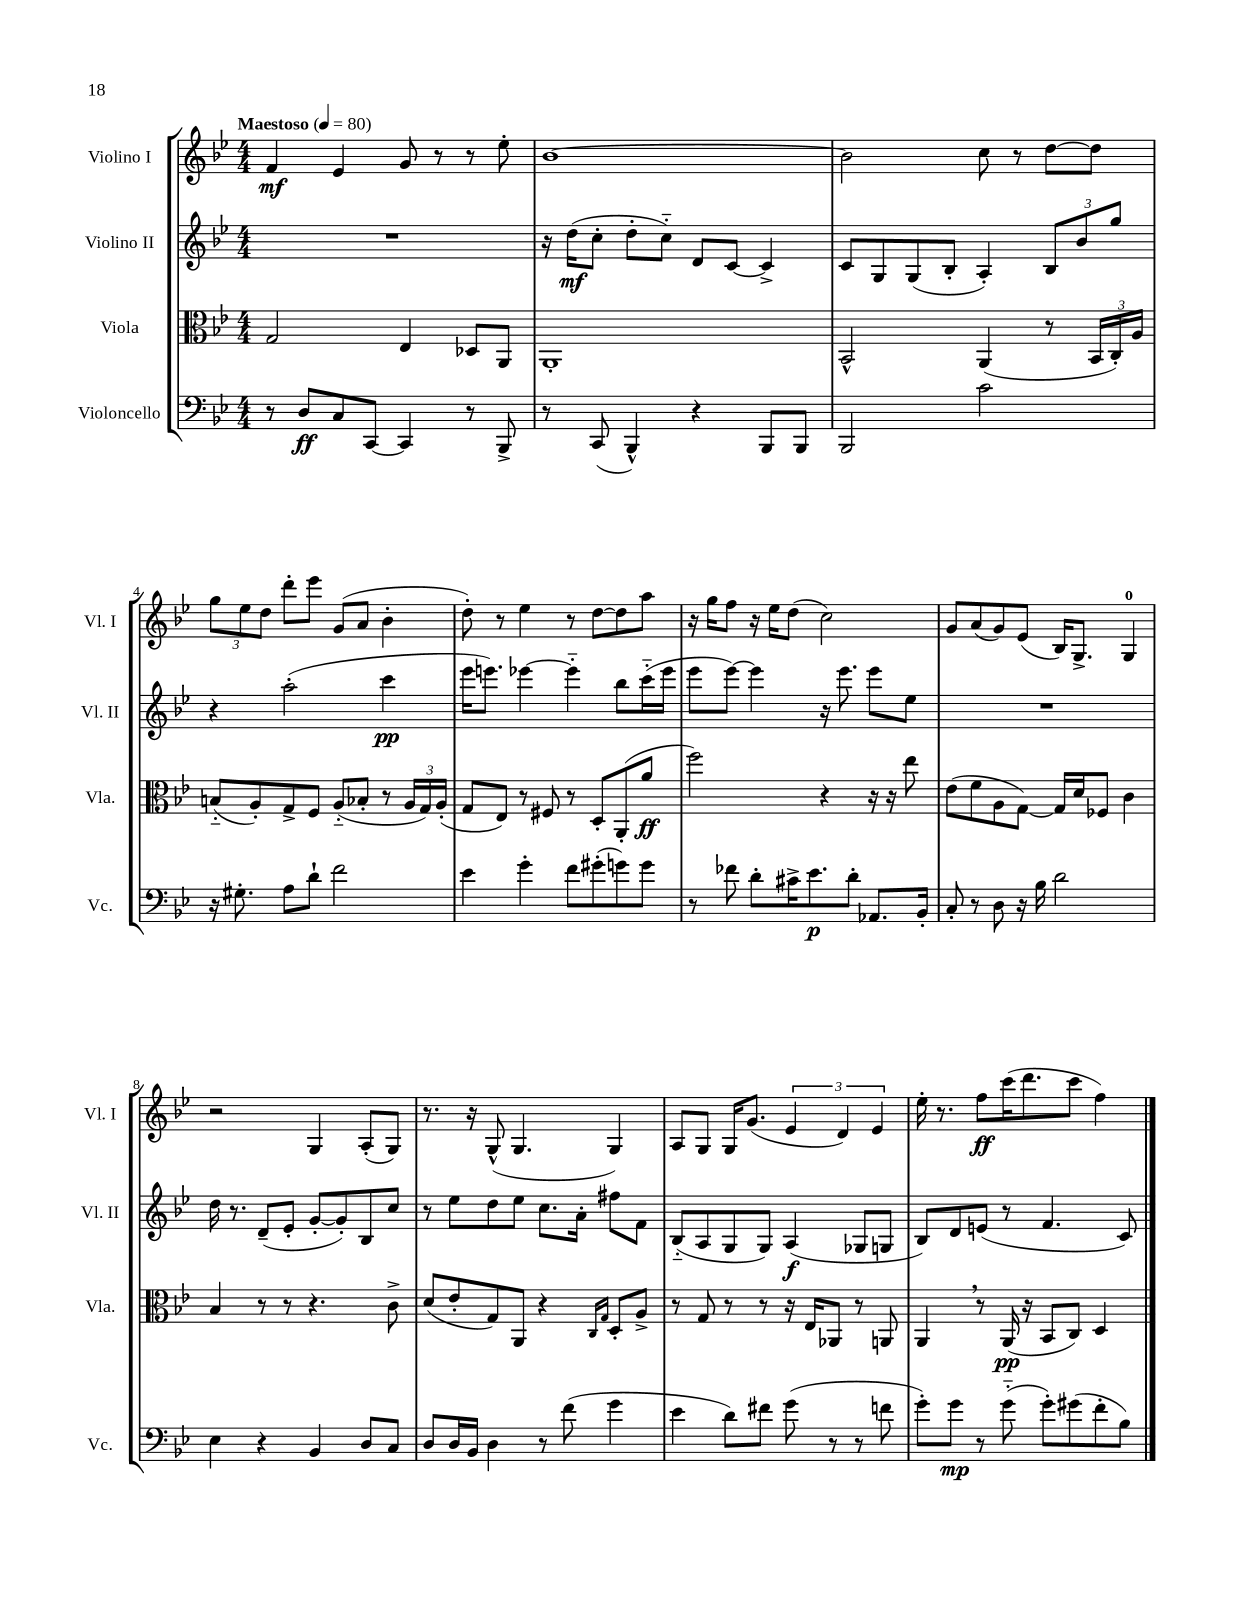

**kern	**kern	**kern	**kern
*staff4	*staff3	*staff2	*staff1
*clefF4	*clefC3	*clefG2	*clefG2
*k[b-e-]	*k[b-e-]	*k[b-e-]	*k[b-e-]
*M4/4	*M4/4	*M4/4	*M4/4
*MM80	*MM80	*MM80	*MM80
8r	2G	1r	4f
8D	.	.	.
8C	.	.	4e-
[8CC	.	.	.
4CC]	4E-	.	8g
.	.	.	8r
8r	8D-	.	8r
8BBB-^	8AA	.	8ee-'
=	=	=	=
8r	1AA'	16r	[1b-
.	.	(16dd	.
(8CC	.	8cc'	.
4BBB-^^)	.	8dd'	.
.	.	8cc'~)	.
4r	.	8d	.
.	.	[8c	.
8BBB-	.	4c^]	.
8BBB-	.	.	.
=	=	=	=
2BBB-	2BB-^^	8c	2b-]
.	.	8G	.
.	.	(8G	.
.	.	8B-'	.
2c	(4AA	4A')	8cc
.	.	.	8r
.	8r	12B-	[8dd
.	.	12b-	.
.	24BB-	.	8dd]
.	24C')	12gg	.
.	24A	.	.
=	=	=	=
16r	(8B'~	4r	12gg
8.G#'	.	.	.
.	.	.	12ee-
.	8A')	.	.
.	.	.	12dd
8A	8G^	(2aa'	8ddd'
8d`	8F	.	8eee-
2f	(8A'~	.	(8g
.	8B-'	.	8a
.	8r	4ccc	4b-'
.	24A	.	.
.	24G)	.	.
.	(24A'	.	.
=	=	=	=
4e-	8G	16eee-	8dd')
.	.	8.eee)	.
.	8E-)	.	8r
4g'	8r	[4eee-	4ee-
.	8F#	.	.
8f	8r	4eee-'~]	8r
(8g#'	8D'	.	[8dd
8g)	(8AA'	8bb-	8dd]
8g	8a	(16ccc'~	8aa
.	.	16eee-	.
=	=	=	=
8r	2ff)	8eee-	16r
.	.	.	16gg
8f-	.	[8eee-)	8ff
8d'	.	4eee-]	16r
.	.	.	16ee-
16c#^	.	.	(8dd
8.e-	.	.	.
.	4r	16r	2cc)
.	.	8.eee-	.
8d'	.	.	.
8.AA-	16r	8eee-	.
.	16r	.	.
.	8ee-	8ee-	.
16BB-'	.	.	.
=	=	=	=
8C'	(8e-	1r	8g
8r	8f	.	(8a
8D	8A	.	8g)
16r	[8G)	.	(8e-
16B-	.	.	.
2d	16G]	.	16B-)
.	16d	.	8.G^
.	8F-	.	.
.	4c	.	4G
=	=	=	=
4E-	4B-	16dd	2r
.	.	8.r	.
4r	8r	(8d~	.
.	8r	8e-'	.
4BB-	4.r	[8g'	4G
.	.	8g'])	.
8D	.	8B-	(8A'
8C	8c^	8cc	8G)
=	=	=	=
8D	(8d	8r	8.r
16D	8e-'	8ee-	.
16BB-	.	.	16r
4D	8G)	8dd	(8G^^
.	8AA	8ee-	4.G
8r	4r	8.cc	.
(8f	.	.	.
.	.	16a'	.
.	16qqC	.	.
.	16qqG	.	.
4g	8D'	8ff#	4G)
.	8A^	8f	.
=	=	=	=
4e-	8r	(8B-'~	8A
.	8G	8A	8G
8d)	8r	8G	16G
.	.	.	(8.g
8f#	8r	8G)	.
(8g	16r	(4A	6e-
.	16E-	.	.
8r	8AA-	.	.
.	.	.	6d)
8r	8r	8G-	.
.	.	.	6e-
8f	8AA	8G	.
=	=	=	=
8g')	4AA	8B-)	16ee-'
.	.	.	8.r
8g	.	8d	.
8r	8r	(8e	8ff
(8g'~	(16AA	8r	(16ccc
.	16r	.	8.ddd
8g')	8BB-	4.f	.
(8g#	8C)	.	8ccc
8f'	4D	.	4ff)
8B-)	.	8c)	.
==	==	==	==
*-	*-	*-	*-
